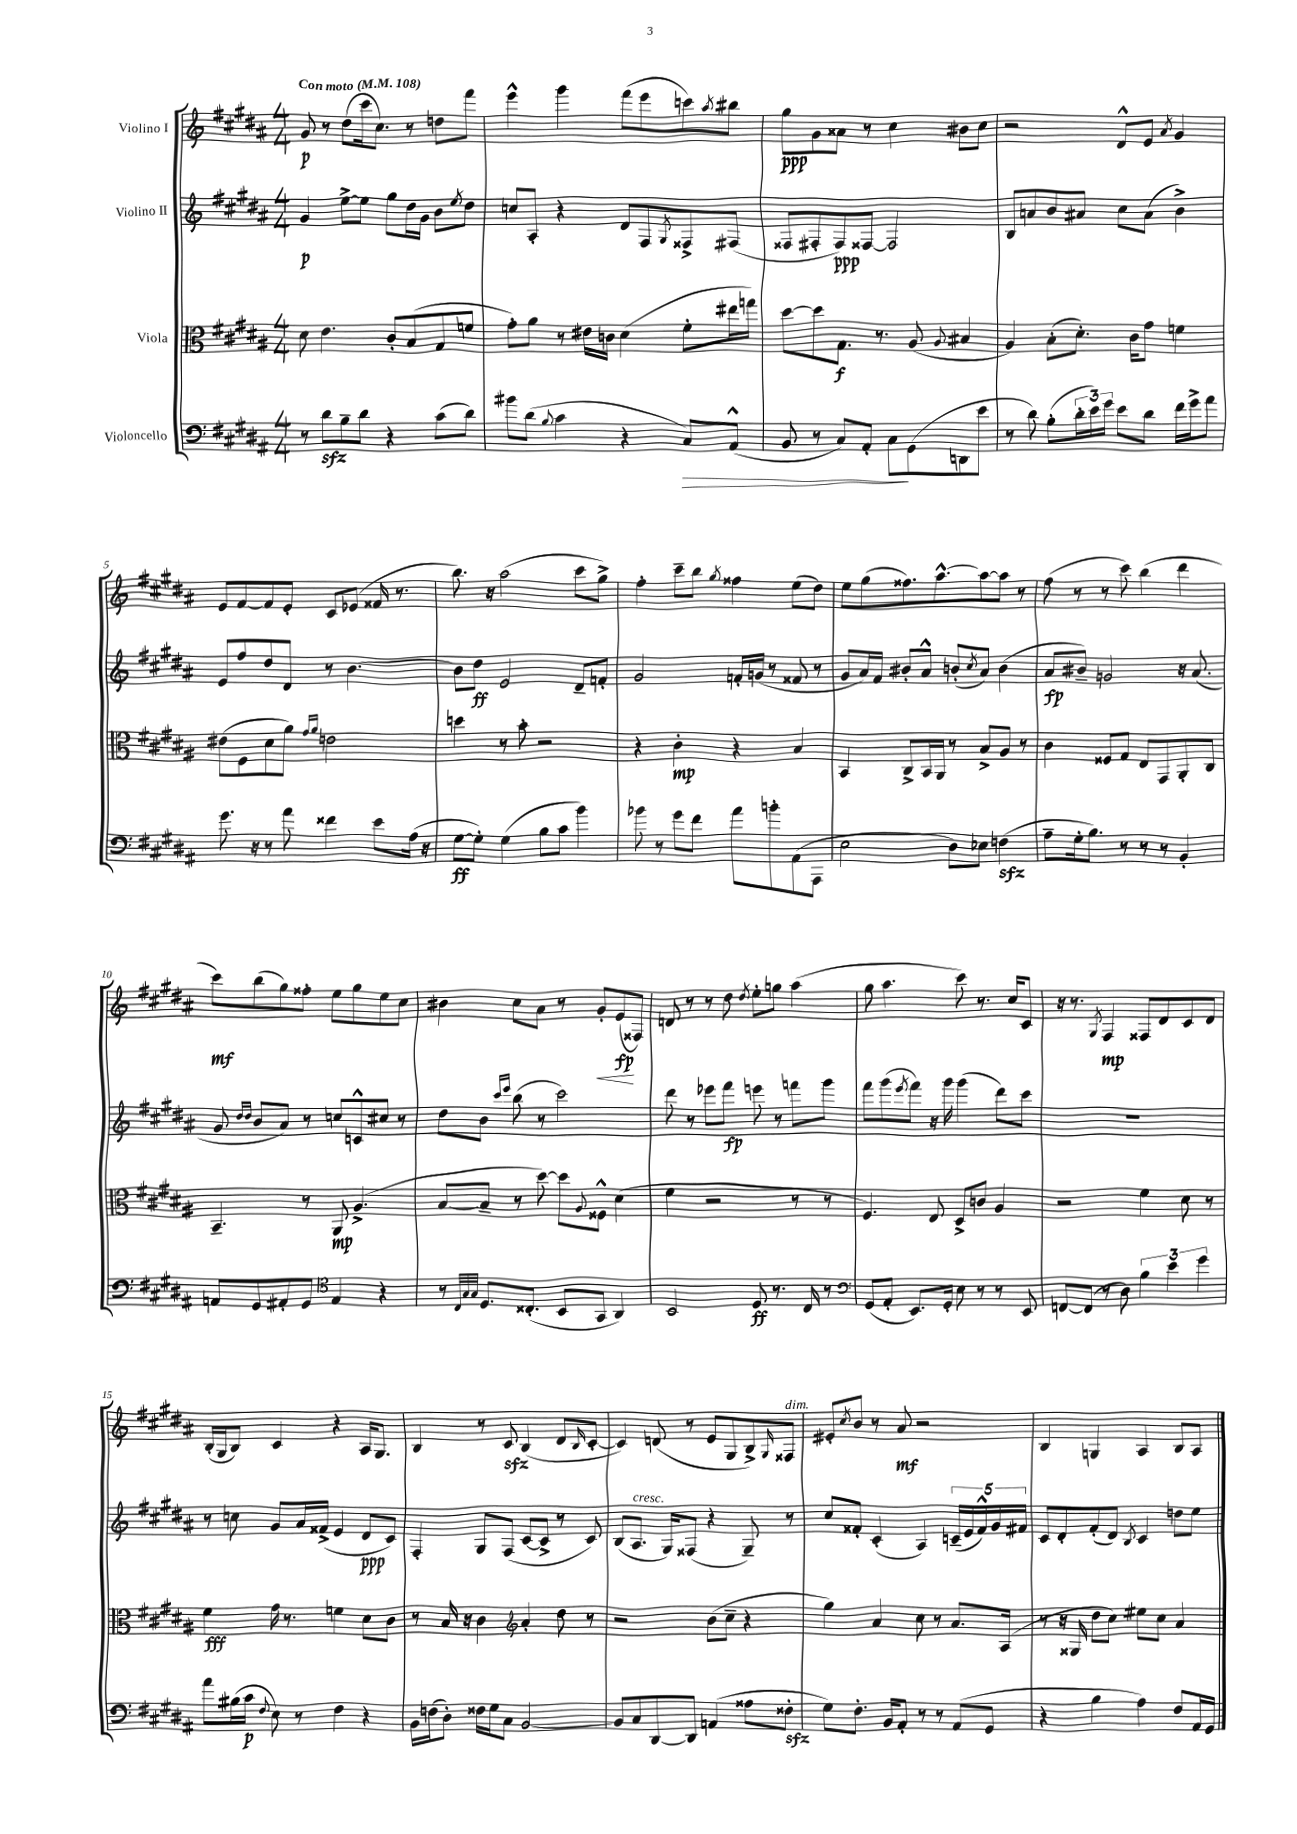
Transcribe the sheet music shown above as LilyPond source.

<<
\new StaffGroup <<
\new Staff = "s0" \with { instrumentName = "Violino I" } {
    \clef treble \key b \major \numericTimeSignature \time 4/4 \tempo "Con moto" 4 = 108
    gis'8\p r8 dis''8( cis'''16 cis''8.) r8 d''8 fis'''8 |
    e'''4-^ gis'''4 fis'''8( e'''8 c'''8) \acciaccatura { ais''8 } bis''8 |
    gis''8\ppp gis'8 aisis'8 r8 cis''4 bis'8 cis''8 |
    r2 dis'8-^ e'8 \acciaccatura { ais'8 } gis'4 |
    e'8 fis'8~ fis'8 e'8-. cis'8 ees'8( fisis'16 r8. |
    b''8.) r16 ais''2( cis'''8 gis''8->) |
    fis''4-. cis'''8-- b''8 \acciaccatura { gis''8 } fisis''4 e''8( dis''8) |
    e''8 gis''8( fisis''8.) ais''8.~-^ ais''8~ ais''8 r8 |
    fis''8( r8 r8 cis'''8) b''4( dis'''4 |
    cis'''8\mf) b''8( gis''8) fisis''8-. e''8 gis''8 e''8 cis''8 |
    bis'4 cis''8 ais'8 r8 gis'8-.\< e'8\fp\!( fisis8) |
    d'8 r8 r8 dis''8 \acciaccatura { dis''8 } e''8-. g''8 ais''4( |
    gis''8 ais''4. cis'''8) r8. cis''16 cis'8 |
    r16 r8. \acciaccatura { gis8 } fis4\mp fisis8 dis'8 cis'8 dis'8 |
    b16-.( gis16 b8) cis'4 r4 ais16 gis8. |
    b4 r8 cis'8\sfz b4( dis'8 \grace { b16 } cis'8~-. |
    cis'4) d'8( r8 e'8 gis8 b8->) \grace { gis16 } fisis8^\markup { \italic "dim." } |
    eis'8-. \acciaccatura { cis''8 } b'8 r8 ais'8\mf r2 |
    b4 g4 ais4 b8 ais8 \bar "|." |
}
\new Staff = "s1" \with { instrumentName = "Violino II" } {
    \clef treble \key b \major \numericTimeSignature \time 4/4
    gis'4\p e''8~-> e''8 gis''8 dis''16 gis'16 b'8 \acciaccatura { e''8 } dis''8 |
    c''8 ais8-. r4 dis'8 fis8 \acciaccatura { gis8 } fisis8-> fis8( |
    fisis8 fis8-. fis8\ppp) fisis8~ fisis2 |
    b8 a'8 b'8 ais'8 cis''8 ais'8( b'4->) |
    e'8 fis''8 dis''8 dis'8 r8 b'4.~ |
    b'8 dis''8\ff e'2 dis'8-- f'8-. |
    gis'2 f'16-. g'16( r8 fisis'8 r8 |
    gis'8 ais'16) fis'16 bis'8-. ais'8-^ b'8-.( \acciaccatura { cis''8 } ais'8) b'4( |
    ais'8\fp bis'8--) g'2 r16 ais'8.( |
    gis'8 \grace { dis''16 dis''16 } b'8 ais'8) r8 c''8 c'8-^ cis''8 r8 |
    dis''8 b'8 \grace { cis'''16 e'''16 } b''8( r8 cis'''2) |
    dis'''8 r8 ees'''8 fis'''8\fp e'''8 r8 f'''8 gis'''8 |
    fis'''8 gis'''8( \acciaccatura { e'''8 } fis'''8) r16 gis'''16 gis'''4( dis'''8) cis'''8 |
    R1 |
    r8 c''8 gis'8 ais'16 fisis'16->( e'4 dis'8\ppp cis'8) |
    fis4-. gis8 fis8( cis'8~ cis'8-> r8 cis'8) |
    b8( ais8.^\markup { \italic "cresc." } gis16) fisis8( r4 gis8--) r8 |
    cis''8 fisis'8-. cis'4-.( ais4) \tuplet 5/4 { c'16--( e'16 fisis'16-^) gis'16 fis'16 } |
    cis'8 dis'8-. fis'8-.( dis'8) \acciaccatura { b8 } cis'4 d''8 e''8 \bar "|." |
}
\new Staff = "s2" \with { instrumentName = "Viola" } {
    \clef alto \key b \major \numericTimeSignature \time 4/4
    dis'8 e'4. cis'8-. b8( gis8 f'8 |
    gis'8-.) ais'8 r8 eis'16 c'16 dis'4( fis'8-. eis''16 g''16) |
    dis''8~ dis''8 gis8.\f r8. ais8( \appoggiatura { ais8 } bis4 |
    ais4) b8-.( dis'8.-.) cis'16 gis'8 f'4 |
    eis'8( fis8 dis'8 ais'8) \grace { gis'16 ais'16 } e'2 |
    d''4 r8 b'8-. r2 |
    r4 cis'4-.\mp r4 b4 |
    b,4 cis8-> b,16 ais,16 r8 b8-> ais8 r8 |
    cis'4 fisis8 gis8 e8 gis,8 ais,8-. cis8 |
    b,4.-- r8 ais,8\mp ais4.->( |
    b8~ b8-- r8 dis''8~) dis''8 \appoggiatura { ais8 } fisis8-^ dis'4( |
    fis'4 r2 r8 r8 |
    fis4.) e8 dis8-> c'8 ais4 |
    r2 fis'4 dis'8 r8 |
    fis'4\fff gis'16 r8. f'4 dis'8 cis'8 |
    r8 b16 r16 cis'4 \clef treble ais'4-. dis''8 r8 |
    r2 b'8( cis''8-- r4 |
    gis''4) ais'4 cis''8 r8 ais'8. ais16( |
    r8 r16 gisis16 dis''8 cis''8) eis''8 cis''8 ais'4 \bar "|." |
}
\new Staff = "s3" \with { instrumentName = "Violoncello" } {
    \clef bass \key b \major \numericTimeSignature \time 4/4
    r8 dis'8\sfz b8-- dis'8 r4 cis'8( dis'8) |
    bis'8 dis'8( \appoggiatura { b8 } cis'4 r4 cis8\>) ais,8-^( |
    b,8 r8 cis8) ais,8-. cis8\! gis,8( d,8 e'8 |
    r8 dis'8) b8-.( \tuplet 3/2 { dis'16-. e'16) gis'16 } e'8 dis'8 fis'16 gis'16-> ais'8 |
    gis'8. r16 r8 ais'8 fisis'4 e'8 ais16( r16 |
    gis8~\ff gis8-.) gis4( b8 cis'8 b'4) |
    bes'8 r8 gis'8 fis'8 ais'8 b'8-. ais,8( ais,,8 |
    e2 dis8) ees8 f4\sfz( |
    ais8-- gis16-. b8.) r8 r8 r8 b,4-. |
    a,8 gis,8 ais,8-. gis,8 \clef tenor e4 r4 |
    r8 \grace { cis32 gis32 gis32 } dis8. cisis8.-.( b,8 gis,8 ais,4) |
    b,2 dis8\ff r8. cis16 r8 |
    \clef bass gis,8( ais,8-. e,8.) gis,16-. e8 r8 r8 e,8 |
    f,8~ f,8( r8 dis8) \tuplet 3/2 { b4 e'4 gis'4 } |
    ais'8 bis16( cis'16\p \appoggiatura { fis8 } e8) r8 fis4 r4 |
    b,16 f16( dis8-.) fisis16 gis16 cis8 b,2~ |
    b,8 cis8 dis,8~ dis,8 a,4( aisis8 fisis8-.\sfz |
    gis8) fis8.-. b,16 ais,8-. r8 r8 ais,8( gis,8 |
    r4 b4 ais4) fis8 ais,16 gis,16 \bar "|." |
}
>>
>>
